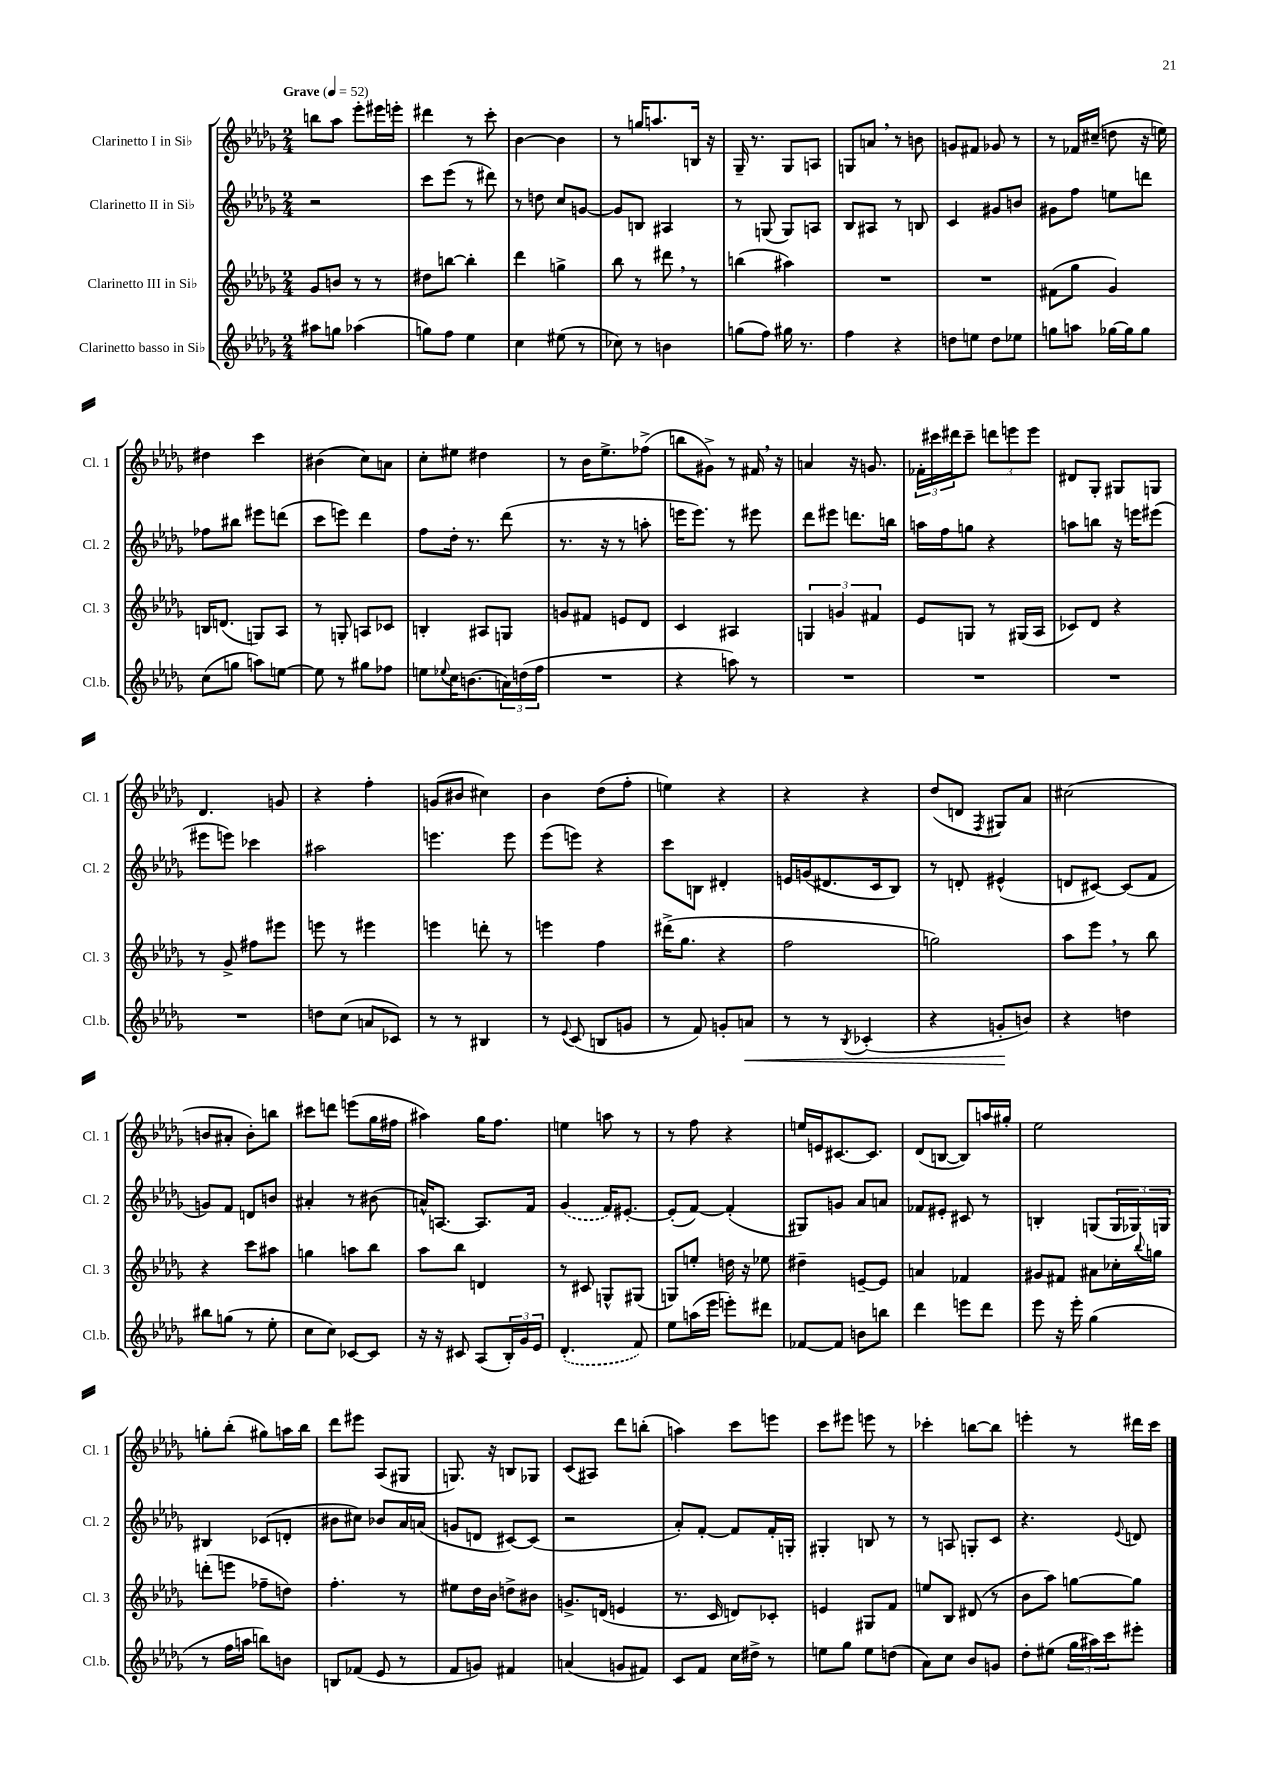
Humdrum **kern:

**kern	**dynam	**kern	**kern	**kern
*part4	*part4	*part3	*part2	*part1
*staff4	*staff4	*staff3	*staff2	*staff1
*I"Clarinetto basso in Si♭	*	*I"Clarinetto III in Si♭	*I"Clarinetto II in Si♭	*I"Clarinetto I in Si♭
*I'Cl.b.	*	*I'Cl. 3	*I'Cl. 2	*I'Cl. 1
*clefG2	*	*clefG2	*clefG2	*clefG2
*k[b-e-a-d-g-]	*	*k[b-e-a-d-g-]	*k[b-e-a-d-g-]	*k[b-e-a-d-g-]
*M2/4	*	*M2/4	*M2/4	*M2/4
*MM52	*	*MM52	*MM52	*MM52
=1	=1	=1	=1	=1
!	!	!	!	!LO:TX:a:B:t=Grave
8aa#X\L	.	8g-/L	2r	8bbn\L
8ggn\J	.	8bn/J	.	8aa-\J
(4aa-X\	.	8r	.	8eee-'\L
.	.	8r	.	16eee#X\L
.	.	.	.	16eeen'\JJ
=2	=2	=2	=2	=2
8ggn\L)	.	8dd#X\L	8ccc\L	4ddd#X\
8ff\J	.	[8bbn\J	(8eee-\J	.
4ee-\	.	4bb'\]	8r	8r
.	.	.	8ddd#X\)	8ccc'\
=3	=3	=3	=3	=3
4cc\	.	4ddd-\	8r	[4b-\
.	.	.	8ddn\	.
(8ee#X\	.	4ggn^\	8cc/L	4b-\]
8r	.	.	[8gn/J	.
=4	=4	=4	=4	=4
8cc-X\)	.	8bb-\	8g/L]	8r
8r	.	8r	8Bn/J	16ggn/KL
.	.	.	.	8.aan/
4bn\	.	8ddd#X,\	4A#X/	.
.	.	8r	.	16Bn/Jk
.	.	.	.	16r
=5	=5	=5	=5	=5
(8ggn\L	.	(4bbn\	8r	16G-~/
.	.	.	.	8.r
8ff\J)	.	.	(8Gn/	.
16gg#X\	.	4aa#X\)	8G/L)	8G-/L
8.r	.	.	.	.
.	.	.	8An/J	8An/J
=6	=6	=6	=6	=6
4ff\	.	2r	8B-/L	8Gn/L
.	.	.	8A#X/J	8an,/J
4r	.	.	8r	8r
.	.	.	8Bn/	8bn\
=7	=7	=7	=7	=7
8ddn\L	.	2r	4c/	8gn/L
8een\J	.	.	.	8f#X/J
8dd\L	.	.	8g#X/L	8g-X/
8ee-X\J	.	.	8bn/J	8r
=8	=8	=8	=8	=8
8ggn\L	.	(8f#X\L	8g#X\L	8r
8aan\J	.	8gg-\J	8ff\J	16f-X/LL
.	.	.	.	(16cc#X~/JJ
[16gg-X\LL	.	4g-/)	8een\L	8ddn\
16gg-\J]	.	.	.	.
8gg-\J	.	.	8dddn\J	16r
.	.	.	.	16een\)
!!LO:LB:g=z
=9	=9	=9	=9	=9
(8cc\L	.	16Bn/KL	8ff-X\L	4dd#X\
.	.	(8.dn/J	.	.
8ggn\J	.	.	8bb#X\J	.
8aan\L)	.	8Gn/L)	8eee#X\L	4ccc\
[8een\J	.	8A-/J	(8dddn\J	.
=10	=10	=10	=10	=10
8ee\]	.	8r	8ccc\L	(4b#X\
8r	.	8Gn'/	8eeen\J)	.
8gg#X\L	.	8An/L	4ddd-\	8cc\L)
8ff-X\J	.	8c-X/J	.	8an\J
=11	=11	=11	=11	=11
8een\L	.	4Bn'/	8ff\L	8cc'\L
8qqee-X/	.	.	.	.
16cc\K	.	.	16dd-'\Jk	8ee#X\J
(8.bn\	.	.	8.r	.
.	.	8A#X/L	.	4dd#X\
24an\L)	.	8Gn/J	(8ddd-\	.
(24ddn\	.	.	.	.
24ff\JJ	.	.	.	.
=12	=12	=12	=12	=12
2r	.	8gn/L	8.r	8r
.	.	8f#X/J	.	16b-\KL
.	.	.	16r	8.ee-^\
.	.	8en/L	8r	.
.	.	8d-/J	8aan'\	(8ff-X^\J
=13	=13	=13	=13	=13
4r	.	4c/	16eeen\KL	8bbn\L
.	.	.	8.eee\J)	.
.	.	.	.	8g#X^\J)
8aan\)	.	4A#X/	8r	8r
8r	.	.	8eee#X\	16f#X,/
.	.	.	.	16r
=14	=14	=14	=14	=14
2r	.	6Gn/	8ddd-\L	4an/
.	.	.	8eee#X\J	.
.	.	6gn/	.	.
.	.	.	8.dddn\L	16r
.	.	.	.	8.gn/
.	.	6f#X/	.	.
.	.	.	16bbn\Jk	.
=15	=15	=15	=15	=15
2r	.	8e-/L	16aan\LL	24f-X'\LL
.	.	.	.	24ccc#X\
.	.	.	16ff\J	.
.	.	.	.	24ddd#X\J
.	.	8Gn/J	8ggn\J	8ccc#~\J
.	.	8r	4r	12dddn\L
.	.	.	.	12eeen\
.	.	(16G#X/LL	.	.
.	.	.	.	12eee\J
.	.	16A-/JJ	.	.
=16	=16	=16	=16	=16
2r	.	8c-X/L)	8aan\L	8d#X/L
.	.	8d-/J	8bbn\J	8G-'/J
.	.	4r	16r	8G#X/L
.	.	.	16eeen\KL	.
.	.	.	(8eee#X\J	8Gn/J
!!LO:LB:g=z
=17	=17	=17	=17	=17
2r	.	8r	8eee#X\L	4.d-/
.	.	8g-^/	8eeen\J)	.
.	.	8ff#X\L	4ccc-X\	.
.	.	8eee#X\J	.	8gn/
=18	=18	=18	=18	=18
8ddn\L	.	8eeen\	2aa#X\	4r
(8cc\J	.	8r	.	.
8an/L	.	4eee#X\	.	4ff'\
8c-X/J)	.	.	.	.
=19	=19	=19	=19	=19
8r	.	4eeen\	4.eeen\	(8gn/L
8r	.	.	.	8b#X/J
4B#X/	.	8dddn'\	.	4cc#X\)
.	.	8r	8eee\	.
=20	=20	=20	=20	=20
8r	.	4eeen\	(8eee-\L	4b-\
8qqe-/	.	.	.	.
(8c/	.	.	8eeen\J)	.
8Bn/L	.	4ff\	4r	(8dd-\L
8gn/J	.	.	.	8ff'\J
=21	=21	=21	=21	=21
8r	.	(16ddd#X^\KL	8ccc\L	4een\)
.	.	8.gg-\J	.	.
8f/)	.	.	8Bn\J	.
8gn'/L	.	4r	4d#X'/	4r
!	!LO:HP:b	!	!	!
8an/J	<	.	.	.
=22	=22	=22	=22	=22
8r	.	2ff\	16en/LL	4r
.	.	.	(16gn/J	.
8r	.	.	8.d#X/	.
8qB-/	.	.	.	.
(4c-X'/	.	.	.	4r
.	.	.	16c/k	.
.	.	.	8B-/J)	.
=23	=23	=23	=23	=23
4r	.	2ggn\)	8r	(8dd-/L
.	.	.	8dn'/	8dn/J
.	.	.	.	8qF/
8gn'/L	.	.	(4e#X^^/	8G#X/L)
8bn/J)	[	.	.	8a-/J
=24	=24	=24	=24	=24
4r	.	8aa-\L	8dn/L	(2cc#X\
.	.	8eee-,\J	[8c#X/J)	.
4ddn\	.	8r	(8c#/L]	.
.	.	8bb-\	8f/J	.
!!LO:LB:g=z
=25	=25	=25	=25	=25
8bb#X\L	.	4r	8gn/L)	8bn/L
(8ggn\J	.	.	8f/J	8a#X'/J
8r	.	8ccc\L	8dn/L	8b'\L)
8ee-'\	.	8aa#X\J	8bn/J	8bbn\J
=26	=26	=26	=26	=26
8cc\L	.	4ggn\	4a#X'/	8ccc#X\L
8cc\J)	.	.	.	8dddn\J
[8c-X/L	.	8aan\L	8r	(8eeen\L
8c-/J]	.	8bb-\J	(8b#X\	16gg-\L
.	.	.	.	16ff#X\JJ
=27	=27	=27	=27	=27
16r	.	8aa-\L	16an^^/KL)	4aa#X\)
16r	.	.	[8.An/J	.
8c#X/	.	8bb-\J	.	.
(8A-/L	.	4dn/	8.A/L]	16gg-\KL
.	.	.	.	8.ff\J
24B-'/L)	.	.	.	.
24g-/	.	.	.	.
.	.	.	16f/Jk	.
24e-/JJ	.	.	.	.
=28	=28	=28	=28	=28
(4.d-'/	.	8r	(4g-/	4een\
.	.	8c#X/	.	.
.	.	8Gn^^/L	16f/KL)	8aan\
.	.	.	[8.e#X'/J	.
8f/)	.	(8G#X/J	.	8r
=29	=29	=29	=29	=29
8ee-\L	.	8Gn/L)	(8e#'/L]	8r
(16aan\L	.	8een'/J	[8f/J)	8ff\
16eee-\JJ	.	.	.	.
8eeen'\L)	.	16ddn\	(4f'/]	4r
.	.	16r	.	.
8ddd#X\J	.	8ee-X\	.	.
=30	=30	=30	=30	=30
[8f-X/L	.	4dd#X~\	8G#X/L)	16een/LL
.	.	.	.	16en/J
8f-/J]	.	.	8gn/J	[8.c#X/
8bn\L	.	[8en~/L	8a-/L	.
.	.	.	.	8.c#/J]
8bbn\J	.	8e/J]	8an/J	.
=31	=31	=31	=31	=31
4ddd-\	.	4an/	8f-X/L	(8d-/L
.	.	.	8e#X'/J	[8Bn/J
8eeen\L	.	4f-X/	8c#X/	8B/L])
8ddd-\J	.	.	8r	16aan/L
.	.	.	.	16gg#X'/JJ
=32	=32	=32	=32	=32
8eee-\	.	8g#X/L	4Bn'/	2ee-\
16r	.	8f#X/J	.	.
16eee-'\	.	.	.	.
(4gg-\	.	8a#X\L	(8Gn/L	.
.	.	16cc-X'\L	24G/L	.
.	.	.	24G-X/)	.
.	.	8qqbb-/	.	.
.	.	16ggn\JJ	.	.
.	.	.	24Gn/JJ	.
!!LO:LB:g=z
=33	=33	=33	=33	=33
8r	.	(8dddn'\L	4B#X/	8ggn'\L
16ff\LL	.	8eeen\J	.	(8bb-'\J
16aan\JJ	.	.	.	.
8bbn\L)	.	8ff-X~\L	(8c-X/L	8gg#X\L)
8bn\J	.	8ddn\J)	8dn'/J	16aan\L
.	.	.	.	16bb-\JJ
=34	=34	=34	=34	=34
8Bn/L	.	4.ff'\	8b#X\L	8ddd-\L
(8f-X/J	.	.	8cc#X\J)	8eee#X\J
8e-/	.	.	8b-X/L	(8A-/L
8r	.	8r	16a-/L	8G#X/J
.	.	.	(16an/JJ	.
=35	=35	=35	=35	=35
8f/L	.	8ee#X\L	8gn/L	8.Gn/)
8gn/J)	.	16dd-\L	8dn/J	.
.	.	16b-\JJ	.	16r
4f#X/	.	8ddn^\L	[8c#X/L)	8Bn/L
.	.	8b#X\J	(8c#/J]	8G-X/J
=36	=36	=36	=36	=36
(4an/	.	8.gn^/L	2r	(8c/L
.	.	.	.	8A#X/J)
.	.	(16dn/Jk	.	.
8gn/L	.	4en/	.	8ddd-\L
8f#X/J)	.	.	.	(8bbn'\J
=37	=37	=37	=37	=37
8c/L	.	8.r	8a-'/L)	4aan\)
8f/J	.	.	[8f'/J	.
.	.	16c/	.	.
16cc\LL	.	8dn/L)	8f/L]	8ccc\L
16dd#X^\JJ	.	.	.	.
8r	.	8c-X'/J	16f'/L	8eeen\J
.	.	.	16Gn'/JJ	.
=38	=38	=38	=38	=38
8een\L	.	4en/	4G#X'/	8ccc\L
8gg-\J	.	.	.	8eee#X\J
8ee\L	.	8G#X/L	8Bn/	8eeen\
(8ddn\J	.	8f/J	8r	8r
=39	=39	=39	=39	=39
8a-\L)	.	8een/L	8r	4ccc-X'\
8cc\J	.	8B-/J	8An/	.
8b-/L	.	(8d#X/	8Gn'/L	[8bbn\L
8gn/J	.	8r	8c/J	8bb\J]
=40	=40	=40	=40	=40
8dd-'\L	.	8b-\L	4.r	4eeen'\
(8ee#X\J	.	8aa-\J)	.	.
24gg-\LL	.	[8ggn\L	.	8r
24aa#X\)	.	.	.	.
24ccc\J	.	.	.	.
.	.	.	8qqe-/	.
8eee#X'\J	.	8gg\J]	8dn/	16ddd#X\LL
.	.	.	.	16ccc\JJ
==	==	==	==	==
*-	*-	*-	*-	*-
